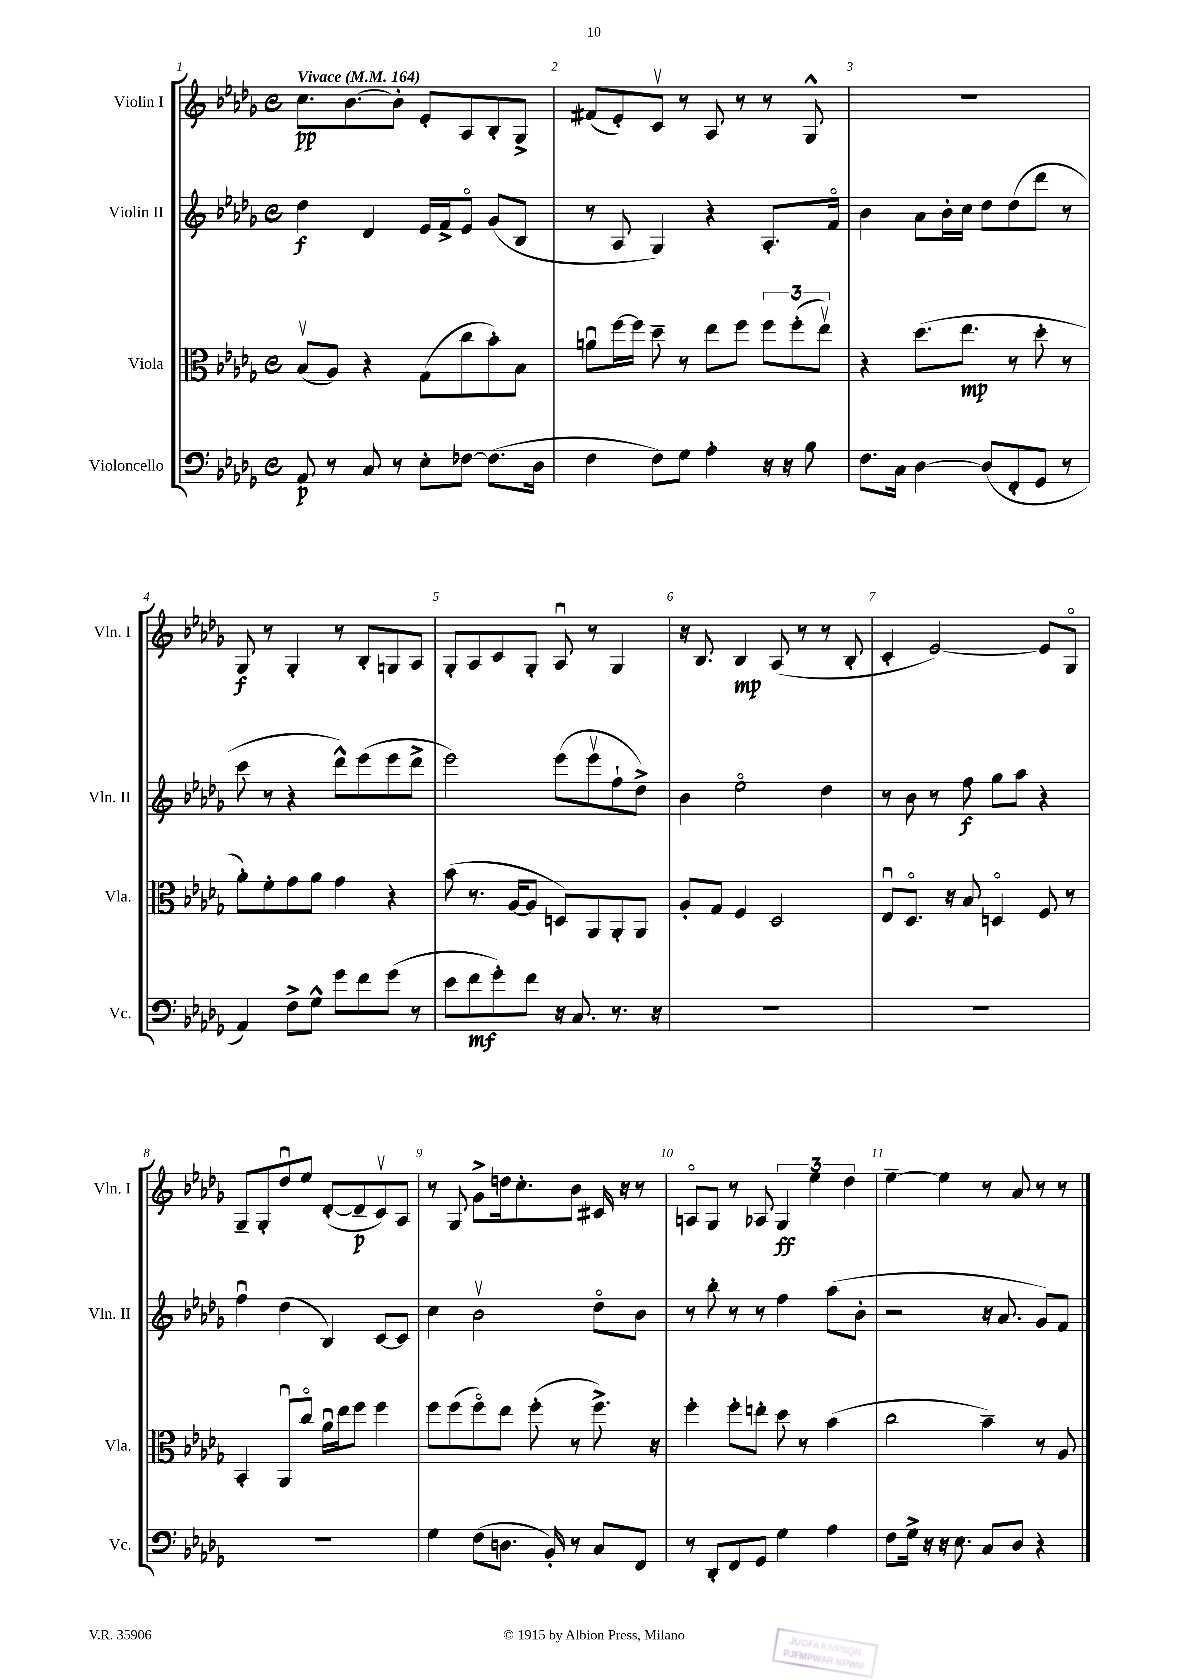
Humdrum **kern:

**kern	**kern	**kern	**kern
*staff4	*staff3	*staff2	*staff1
*clefF4	*clefC3	*clefG2	*clefG2
*k[b-e-a-d-g-]	*k[b-e-a-d-g-]	*k[b-e-a-d-g-]	*k[b-e-a-d-g-]
*M4/4	*M4/4	*M4/4	*M4/4
*met(c)	*met(c)	*met(c)	*met(c)
*MM164	*MM164	*MM164	*MM164
8AA-	(8B-v	4dd-	8.cc
8r	8A-)	.	.
.	.	.	[8.b-
8C	4r	4d-	.
8r	.	.	8b-']
8E-'	(8G-	16e-	8e-'
.	.	16f^	.
[8F-	8cc	8e-o	8A-
(8.F-]	8b-')	(8g-	8B-'
.	8B-	8B-	8G-^
16D-	.	.	.
=	=	=	=
4F	8au	8r	(8f#
.	[16ff	8A-	8e-')
.	16ff]	.	.
8F)	8dd-~	4G-)	8cv
8G-	8r	.	8r
4A-'	8ee-	4r	8A-
.	8ff	.	8r
16r	12ff	8.A-'	8r
16r	.	.	.
.	(12ff'	.	.
8B-	.	.	8G-^^
.	12ee-v)	.	.
.	.	16fo	.
=	=	=	=
8.F	4r	4b-	1r
16C	.	.	.
[4D-	(8.dd-	8a-	.
.	.	16b-'	.
.	8.ee-	16cc	.
(8D-]	.	8dd-	.
8FF'	8r	(8dd-	.
8GG-	8dd-'	8ddd-	.
8r	8r	8r	.
=	=	=	=
4AA-)	8a-')	8ccc	8G-
.	8f'	8r	8r
8F^	8g-	4r	4G-'
8G-^^	8a-	.	.
8g-	4g-	8ddd-^^)	8r
8f	.	(8eee-	8B-'
(8g-	4r	8eee-	8G
8r	.	8ddd-^	8A-
=	=	=	=
8e-	(8b-	2eee-)	8G-'
8f	8.r	.	8A-
8g-')	.	.	8c
.	[16A-	.	.
8f	8A-]	.	8G-'
16r	8D)	(8eee-	8A-u
8.C	.	.	.
.	8AA-	8eee-v	8r
8.r	8AA-'	8ff`	4G-
.	8AA-	8dd-^)	.
16r	.	.	.
=	=	=	=
1r	8A-'	4b-	16r
.	.	.	8.B-
.	8G-	.	.
.	4F	2ee-o	4B-
.	2D-	.	(8A-
.	.	.	8r
.	.	4dd-	8r
.	.	.	8B-'
=	=	=	=
1r	8E-u	8r	4c'
.	8.D-o	8b-	.
.	.	8r	[2e-)
.	16r	.	.
.	8B-	8ff	.
.	4Do	8gg-	.
.	.	8aa-	.
.	8F	4r	8e-]
.	8r	.	8G-o
=	=	=	=
1r	4BB-'	4ffu	8G-~
.	.	.	8G-'
.	8AA-u	(4dd-	8dd-u
.	8cco	.	8ee-
.	16a-u	4B-)	([8d-'
.	16ee-	.	.
.	8ff	.	8d-~]
.	4ff	[8c	8cv)
.	.	8c]	8A-
=	=	=	=
4G-	8ff	4cc	8r
.	(8ff	.	8G-
(8F	8ffo)	2b-v	8g-^
8.D	8ee-	.	16dd
.	.	.	8.cc'
.	(8ff'	.	.
16BB-')	.	.	.
8r	8r	.	8b-
8C	8.ff^)	8dd-o	16c#
.	.	.	16r
8FF	.	8b-	8r
.	16r	.	.
=	=	=	=
8r	4ff'	8r	8Ao
8DD-'	.	8bb-'	8G-
8FF	8ff'	8r	8r
8GG-	8ee'	8r	8A-
4G-	8dd-	4ff	6G-
.	8r	.	.
.	.	.	6ee-
4A-	(4b-	(8aa-	.
.	.	.	6dd-
.	.	8b-'	.
=	=	=	=
8F	2cc	2r	[4ee-~
16G-^	.	.	.
16r	.	.	.
16r	.	.	4ee-]
8.E-	.	.	.
8C	4b-~)	16r	8r
.	.	8.a-	.
8D-	.	.	8a-
4r	8r	8g-)	8r
.	8A-	8f	8r
==	==	==	==
*-	*-	*-	*-
